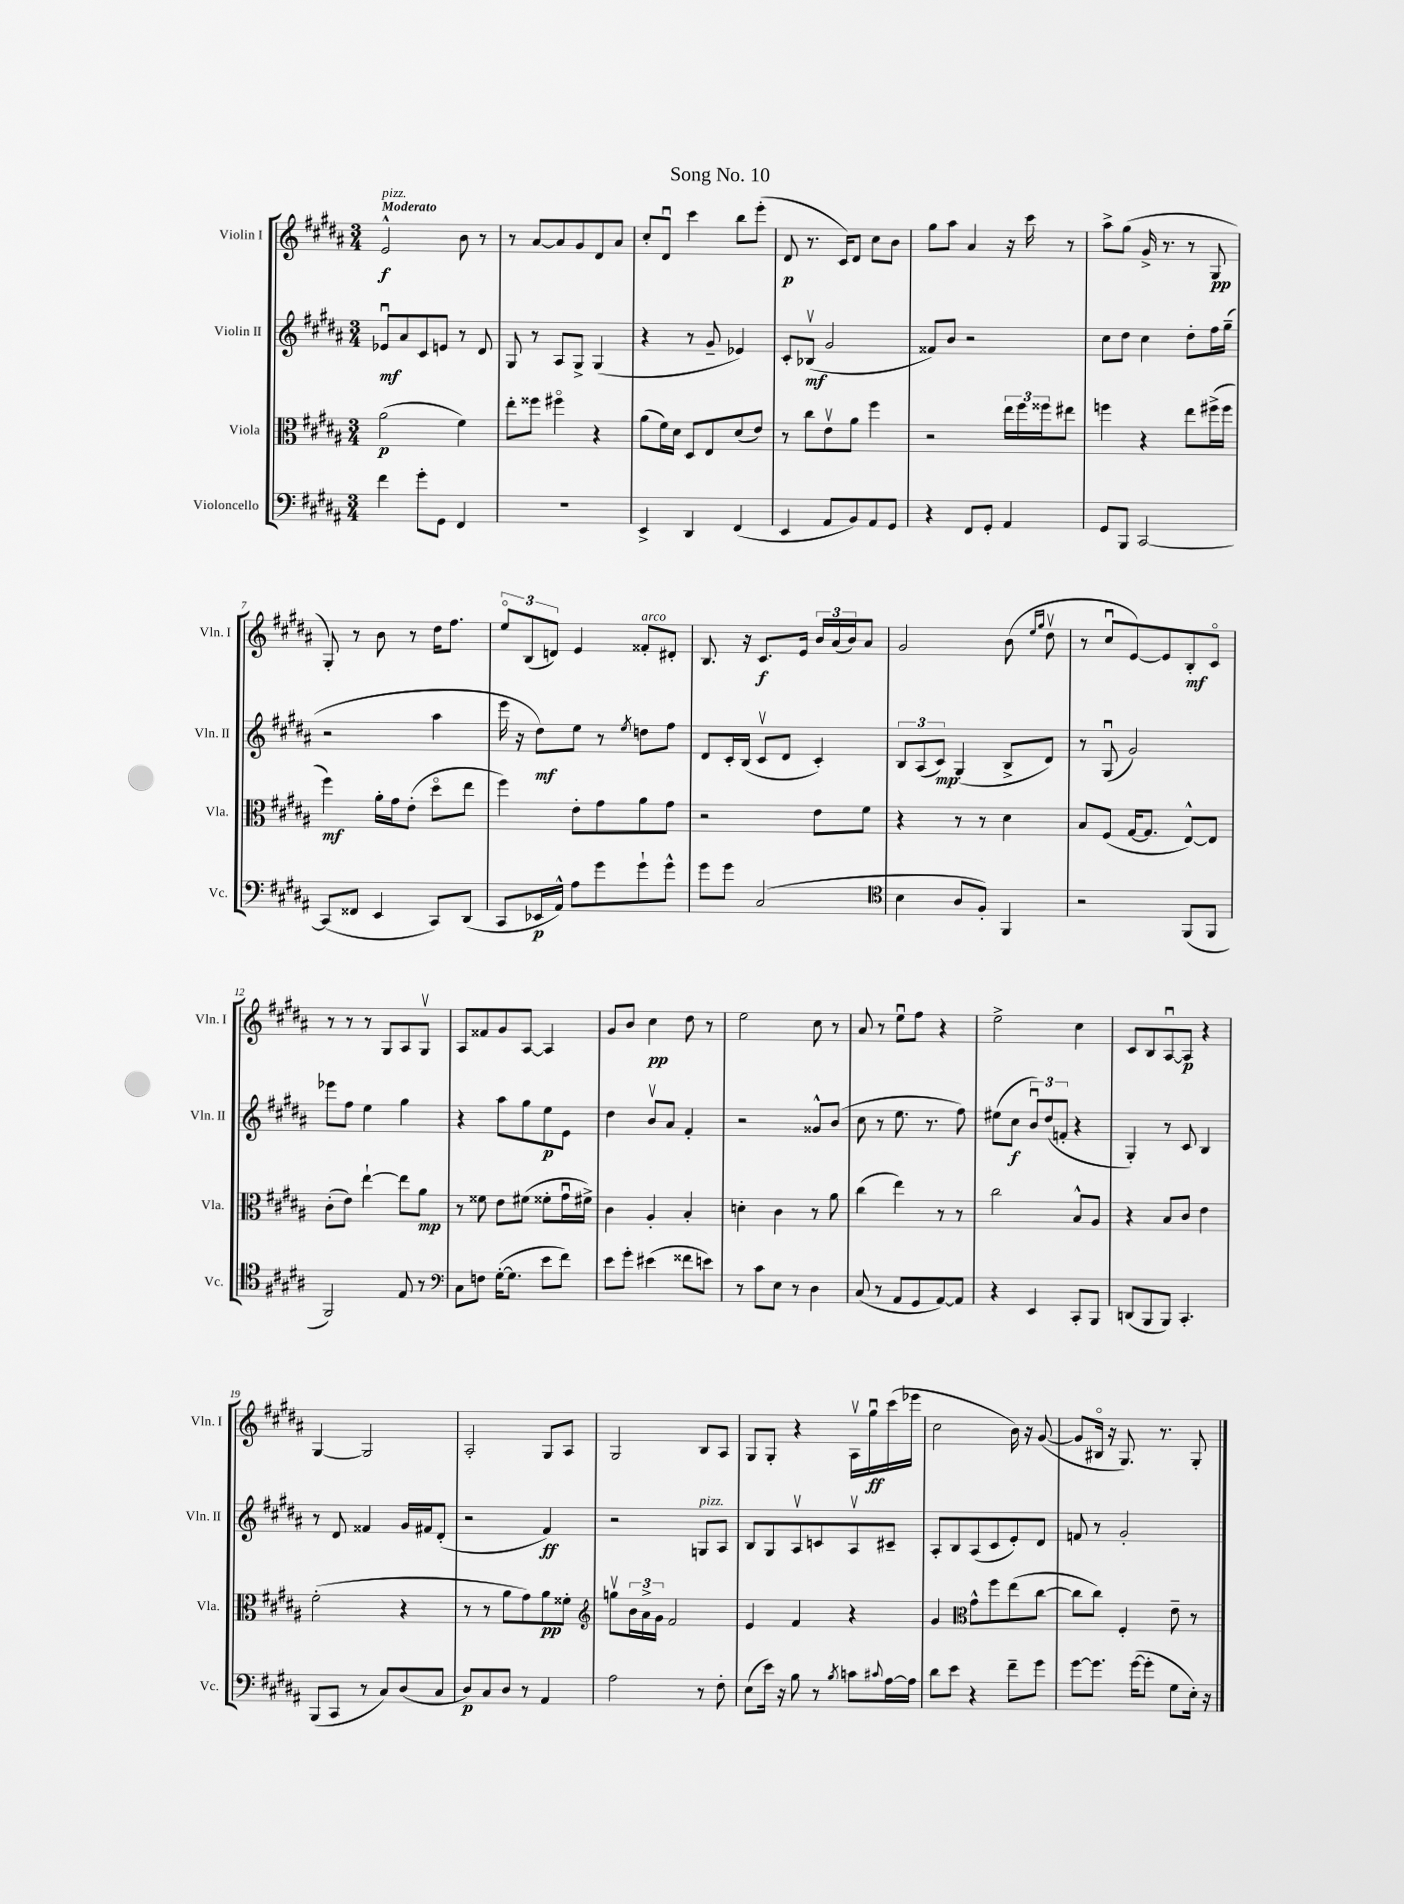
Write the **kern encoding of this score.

**kern	**dynam	**kern	**dynam	**kern	**dynam	**kern	**dynam
*part4	*part4	*part3	*part3	*part2	*part2	*part1	*part1
*staff4	*staff4	*staff3	*staff3	*staff2	*staff2	*staff1	*staff1
*I"Violoncello	*	*I"Viola	*	*I"Violin II	*	*I"Violin I	*
*I'Vc.	*	*I'Vla.	*	*I'Vln. II	*	*I'Vln. I	*
*clefF4	*	*clefC3	*	*clefG2	*	*clefG2	*
*k[f#c#g#d#a#]	*	*k[f#c#g#d#a#]	*	*k[f#c#g#d#a#]	*	*k[f#c#g#d#a#]	*
*M3/4	*	*M3/4	*	*M3/4	*	*M3/4	*
=1	=1	=1	=1	=1	=1	=1	=1
!	!	!	!	!	!	!LO:TX:a:B:t=Moderato	!
!	!	!	!	!	!	!LO:TX:a:i:t=pizz.	!
4f#\	.	(2a#\	p	8e-Xu/L	mf	2e^^/	f
.	.	.	.	8a#/	.	.	.
8g#'\L	.	.	.	8c#/	.	.	.
8GG#\J	.	.	.	8en/J	.	.	.
4FF#/	.	4f#\)	.	8r	.	8b\	.
.	.	.	.	8d#/	.	8r	.
=2	=2	=2	=2	=2	=2	=2	=2
2.r	.	8ee'\L	.	8G#/	.	8r	.
.	.	8ff##X\J	.	8r	.	[8a#/L	.
.	.	4ff#X\	.	8A#/L	.	8a#/]	.
.	.	.	.	8G#^/J	.	8g#/	.
.	.	4r	.	(4G#/	.	8d#/	.
.	.	.	.	.	.	8a#/J	.
=3	=3	=3	=3	=3	=3	=3	=3
4EE^/	.	(8a#\L	.	4r	.	8cc#'/L	.
.	.	16f#\L)	.	.	.	8d#u/J	.
.	.	16d#\JJ	.	.	.	.	.
4DD#/	.	8D#/L	.	8r	.	4ccc#\	.
.	.	8E/	.	8g#~/	.	.	.
(4FF#/	.	(8d#/	.	4e-X/)	.	8bb\L	.
.	.	8e/J)	.	.	.	(8eee'\J	.
=4	=4	=4	=4	=4	=4	=4	=4
4EE/	.	8r	.	8c#'/L	.	8d#/	p
.	.	8cc#\L	.	(8B-Xv/J	mf	8.r	.
8AA#/L	.	8ev\	.	2g#/	.	.	.
.	.	.	.	.	.	16c#/KL)	.
8BB/)	.	8a#\J	.	.	.	8d#/J	.
8AA#/	.	4ff#\	.	.	.	8cc#\L	.
8GG#/J	.	.	.	.	.	8b\J	.
=5	=5	=5	=5	=5	=5	=5	=5
4r	.	2r	.	8f##X/L)	.	8gg#\L	.
.	.	.	.	8b/J	.	8aa#\J	.
8FF#/L	.	.	.	2r	.	4a#/	.
8GG#'/J	.	.	.	.	.	.	.
4AA#/	.	24ee\LL	.	.	.	16r	.
.	.	24ff#\	.	.	.	.	.
.	.	.	.	.	.	16ccc#\	.
.	.	24ff##X\J	.	.	.	.	.
.	.	8ee#X\J	.	.	.	8r	.
=6	=6	=6	=6	=6	=6	=6	=6
8GG#/L	.	4ffn\	.	8cc#\L	.	8aa#^\L	.
8BBB/J	.	.	.	8dd#\J	.	(8gg#\J	.
[2CC#/	.	4r	.	4cc#\	.	16g#^/	.
.	.	.	.	.	.	8.r	.
.	.	8ee\L	.	8dd#'\L	.	8r	.
.	.	(16ff#X^\L	.	16ff#\L	.	8G#/	pp
.	.	16ff#\JJ	.	(16gg#~\JJ	.	.	.
!!LO:LB:g=z
=7	=7	=7	=7	=7	=7	=7	=7
(8CC#/L]	.	4ff#\)	mf	2r	.	8G#'/)	.
8FF##X/J	.	.	.	.	.	8r	.
4EE/	.	16a#'\LL	.	.	.	8b\	.
.	.	16g#\J	.	.	.	.	.
.	.	(8e'\J	.	.	.	8r	.
8CC#/L)	.	8dd#\L	.	4aa#\	.	16dd#\KL	.
.	.	.	.	.	.	8.ff#\J	.
(8DD#/J	.	8ee\J	.	.	.	.	.
=8	=8	=8	=8	=8	=8	=8	=8
8CC#/L	.	4ff#\)	.	16eee\	.	12ee/L	.
.	.	.	.	16r	.	.	.
.	.	.	.	.	.	(12B/	.
16EE-X/L	p	.	.	8dd#\L)	mf	.	.
.	.	.	.	.	.	12dn/J)	.
16AA#^^/JJ)	.	.	.	.	.	.	.
8A#\L	.	8e'\L	.	8ee\J	.	4e/	.
8g#\	.	8g#\	.	8r	.	.	.
.	.	.	.	8qee/	.	.	.
!	!	!	!	!	!	!LO:TX:a:i:t=arco	!
8g#`\	.	8a#\	.	8ddn\L	.	8f##X'/L	.
8g#^^\J	.	8g#\J	.	8ff#\J	.	8d#X'/J	.
=9	=9	=9	=9	=9	=9	=9	=9
8g#\L	.	2r	.	8d#/L	.	8.B/	.
8g#\J	.	.	.	16c#'/L	.	.	.
.	.	.	.	(16B/JJ	.	16r	.
(2C#/	.	.	.	8c#v/L	.	8.c#/L	f
.	.	.	.	8d#/J	.	.	.
.	.	.	.	.	.	16e/Jk	.
.	.	8e\L	.	4c#'/)	.	24b/LL	.
.	.	.	.	.	.	(24a#/	.
.	.	.	.	.	.	24b/J)	.
.	.	8f#\J	.	.	.	8a#/J	.
=10	=10	=10	=10	=10	=10	=10	=10
*clefC4	*	*	*	*	*	*	*
4B\	.	4r	.	12B/L	.	2g#/	.
.	.	.	.	(12A#/	.	.	.
.	.	.	.	12c#/J)	mp	.	.
8A#/L	.	8r	.	(4G#'/	.	.	.
8F#'/J)	.	8r	.	.	.	.	.
4FF#/	.	4d#\	.	8B^/L	.	(8b\	.
.	.	.	.	.	.	16qqee/LL	.
.	.	.	.	.	.	16qqgg#/JJ	.
.	.	.	.	8d#/J)	.	8dd#v\	.
=11	=11	=11	=11	=11	=11	=11	=11
2r	.	8B/L	.	8r	.	8r	.
.	.	(8F#/J	.	(8G#u/	.	8cc#u/L	.
.	.	[16G#/KL	.	2g#/)	.	[8e/)	.
.	.	8.G#/J]	.	.	.	.	.
.	.	.	.	.	.	8e/]	.
(8FF#/L	.	[8E^^/L)	.	.	.	8B'/	mf
8FF#/J	.	8E/J]	.	.	.	8c#/J	.
!!LO:LB:g=z
=12	=12	=12	=12	=12	=12	=12	=12
2FF#/)	.	(8c#'\L	.	8eee-X\L	.	8r	.
.	.	8e\J)	.	8ff#\J	.	8r	.
.	.	[4ee`\	.	4ee\	.	8r	.
.	.	.	.	.	.	8G#/L	.
8E/	.	8ee\L]	.	4gg#\	.	8A#/	.
8r	.	8a#\J	mp	.	.	8G#v/J	.
=13	=13	=13	=13	=13	=13	=13	=13
*clefF4	*	*	*	*	*	*	*
8C#\L	.	8r	.	4r	.	8A#/L	.
8Fn\J	.	8f##X\	.	.	.	8f##X/	.
([16G#'\KL	.	8e\L	.	8aa#\L	.	8g#/	.
8.G#\J]	.	.	.	.	.	.	.
.	.	(8f#X\J	.	8gg#\	.	[8A#/J	.
8e\L	.	8f##X'\L	.	8ee\	p	4A#/]	.
8f#\J)	.	16g#u\L	.	8e\J	.	.	.
.	.	16f#X^\JJ)	.	.	.	.	.
=14	=14	=14	=14	=14	=14	=14	=14
8e\L	.	4c#\	.	4dd#\	.	8g#/L	.
8g#'\J	.	.	.	.	.	8b/J	.
(4e#X\	.	4A#'/	.	8bv/L	.	4cc#\	pp
.	.	.	.	8a#/J	.	.	.
8f##X\L	.	4B'/	.	4f#'/	.	8dd#\	.
8en\J)	.	.	.	.	.	8r	.
=15	=15	=15	=15	=15	=15	=15	=15
8r	.	4dn'\	.	2r	.	2ee\	.
8c#\L	.	.	.	.	.	.	.
8E\J	.	4c#\	.	.	.	.	.
8r	.	.	.	.	.	.	.
4D#\	.	8r	.	8g##X^^/L	.	8cc#\	.
.	.	8a#\	.	(8b/J	.	8r	.
=16	=16	=16	=16	=16	=16	=16	=16
(8C#/	.	(4cc#\	.	8cc#\	.	8a#/	.
8r	.	.	.	8r	.	8r	.
8AA#/L	.	4ee\)	.	8.ee\	.	8eeu\L	.
8GG#/	.	.	.	.	.	8ff#\J	.
.	.	.	.	8.r	.	.	.
[8AA#/)	.	8r	.	.	.	4r	.
8AA#/J]	.	8r	.	8ff#\)	.	.	.
=17	=17	=17	=17	=17	=17	=17	=17
4r	.	2cc#\	.	(8ee#X\L	.	2ee^\	.
.	.	.	.	8cc#\J	f	.	.
4EE/	.	.	.	12bu/L)	.	.	.
.	.	.	.	(12dd#/	.	.	.
.	.	.	.	12fn'/J	.	.	.
8CC#'/L	.	8B^^/L	.	4r	.	4cc#\	.
8BBB/J	.	8A#/J	.	.	.	.	.
=18	=18	=18	=18	=18	=18	=18	=18
(8DDn/L	.	4r	.	4G#'/)	.	8c#/L	.
8BBB/	.	.	.	.	.	8B/	.
8BBB/J)	.	8B/L	.	8r	.	[8A#u/	.
4.CC#'/	.	8c#/J	.	8c#/	.	8A#/J]	p
.	.	4e\	.	4B/	.	4r	.
!!LO:LB:g=z
=19	=19	=19	=19	=19	=19	=19	=19
(8BBB/L	.	(2f#'\	.	8r	.	[4G#/	.
8CC#/J	.	.	.	8d#/	.	.	.
8r	.	.	.	4f##X/	.	2G#/]	.
8C#/L)	.	.	.	.	.	.	.
(8D#/	.	4r	.	16g#/LL	.	.	.
.	.	.	.	16f#X/J	.	.	.
8C#/J	.	.	.	(8d#'/J	.	.	.
=20	=20	=20	=20	=20	=20	=20	=20
8D#/L)	p	8r	.	2r	.	2A#'/	.
8C#/	.	8r	.	.	.	.	.
8D#/J	.	8a#\L	.	.	.	.	.
8r	.	8g#\)	.	.	.	.	.
4AA#/	.	8a#\	pp	4f#/)	ff	8G#/L	.
.	.	8f##X'\J	.	.	.	8A#/J	.
=21	=21	=21	=21	=21	=21	=21	=21
*	*	*clefG2	*	*	*	*	*
2A#\	.	8ggnv\L	.	2r	.	2G#/	.
.	.	24b\L	.	.	.	.	.
.	.	24a#^\	.	.	.	.	.
.	.	24g#\JJ	.	.	.	.	.
.	.	2f#/	.	.	.	.	.
!	!	!	!	!LO:TX:a:i:t=pizz.	!	!	!
8r	.	.	.	8Gn/L	.	8B/L	.
8F#'\	.	.	.	8A#/J	.	8A#/J	.
=22	=22	=22	=22	=22	=22	=22	=22
(8E\L	.	4e/	.	8B/L	.	8G#/L	.
16e\Jk)	.	.	.	8G#/	.	8G#'/J	.
16r	.	.	.	.	.	.	.
8B\	.	4f#/	.	8A#v/	.	4r	.
8r	.	.	.	8cn/	.	.	.
8qB/	.	.	.	.	.	.	.
8cn\L	.	4r	.	8A#v/	.	16A#v\LL	.
.	.	.	.	.	.	16gg#u\	ff
8qqc#X/	.	.	.	.	.	.	.
[16A#\L	.	.	.	8c#X~/J	.	(16ccc#\	.
16A#\JJ]	.	.	.	.	.	16eee-X\JJ	.
=23	=23	=23	=23	=23	=23	=23	=23
8d#\L	.	4g#/	.	8A#'/L	.	2cc#\	.
8e\J	.	.	.	8B/	.	.	.
*	*	*clefC3	*	*	*	*	*
4r	.	8g#^^\L	.	(8A#/	.	.	.
.	.	8ff#\	.	8c#/	.	.	.
8f#~\L	.	(8ee\	.	8e'/)	.	16b\)	.
.	.	.	.	.	.	16r	.
8g#\J	.	[8cc#\J	.	8d#/J	.	([8g#/	.
=24	=24	=24	=24	=24	=24	=24	=24
[8g#\L	.	8cc#\L]	.	8fn/	.	8g#/L]	.
8.g#\J]	.	8cc#\J)	.	8r	.	16B#X/Jk	.
.	.	.	.	.	.	16r	.
.	.	4F#'/	.	2g#'/	.	8.G#/)	.
([16g#\KL	.	.	.	.	.	.	.
8g#'\J]	.	.	.	.	.	.	.
.	.	.	.	.	.	8.r	.
8G#\L	.	8e~\	.	.	.	.	.
16E'\Jk)	.	8r	.	.	.	8G#'/	.
16r	.	.	.	.	.	.	.
==	==	==	==	==	==	==	==
*-	*-	*-	*-	*-	*-	*-	*-
